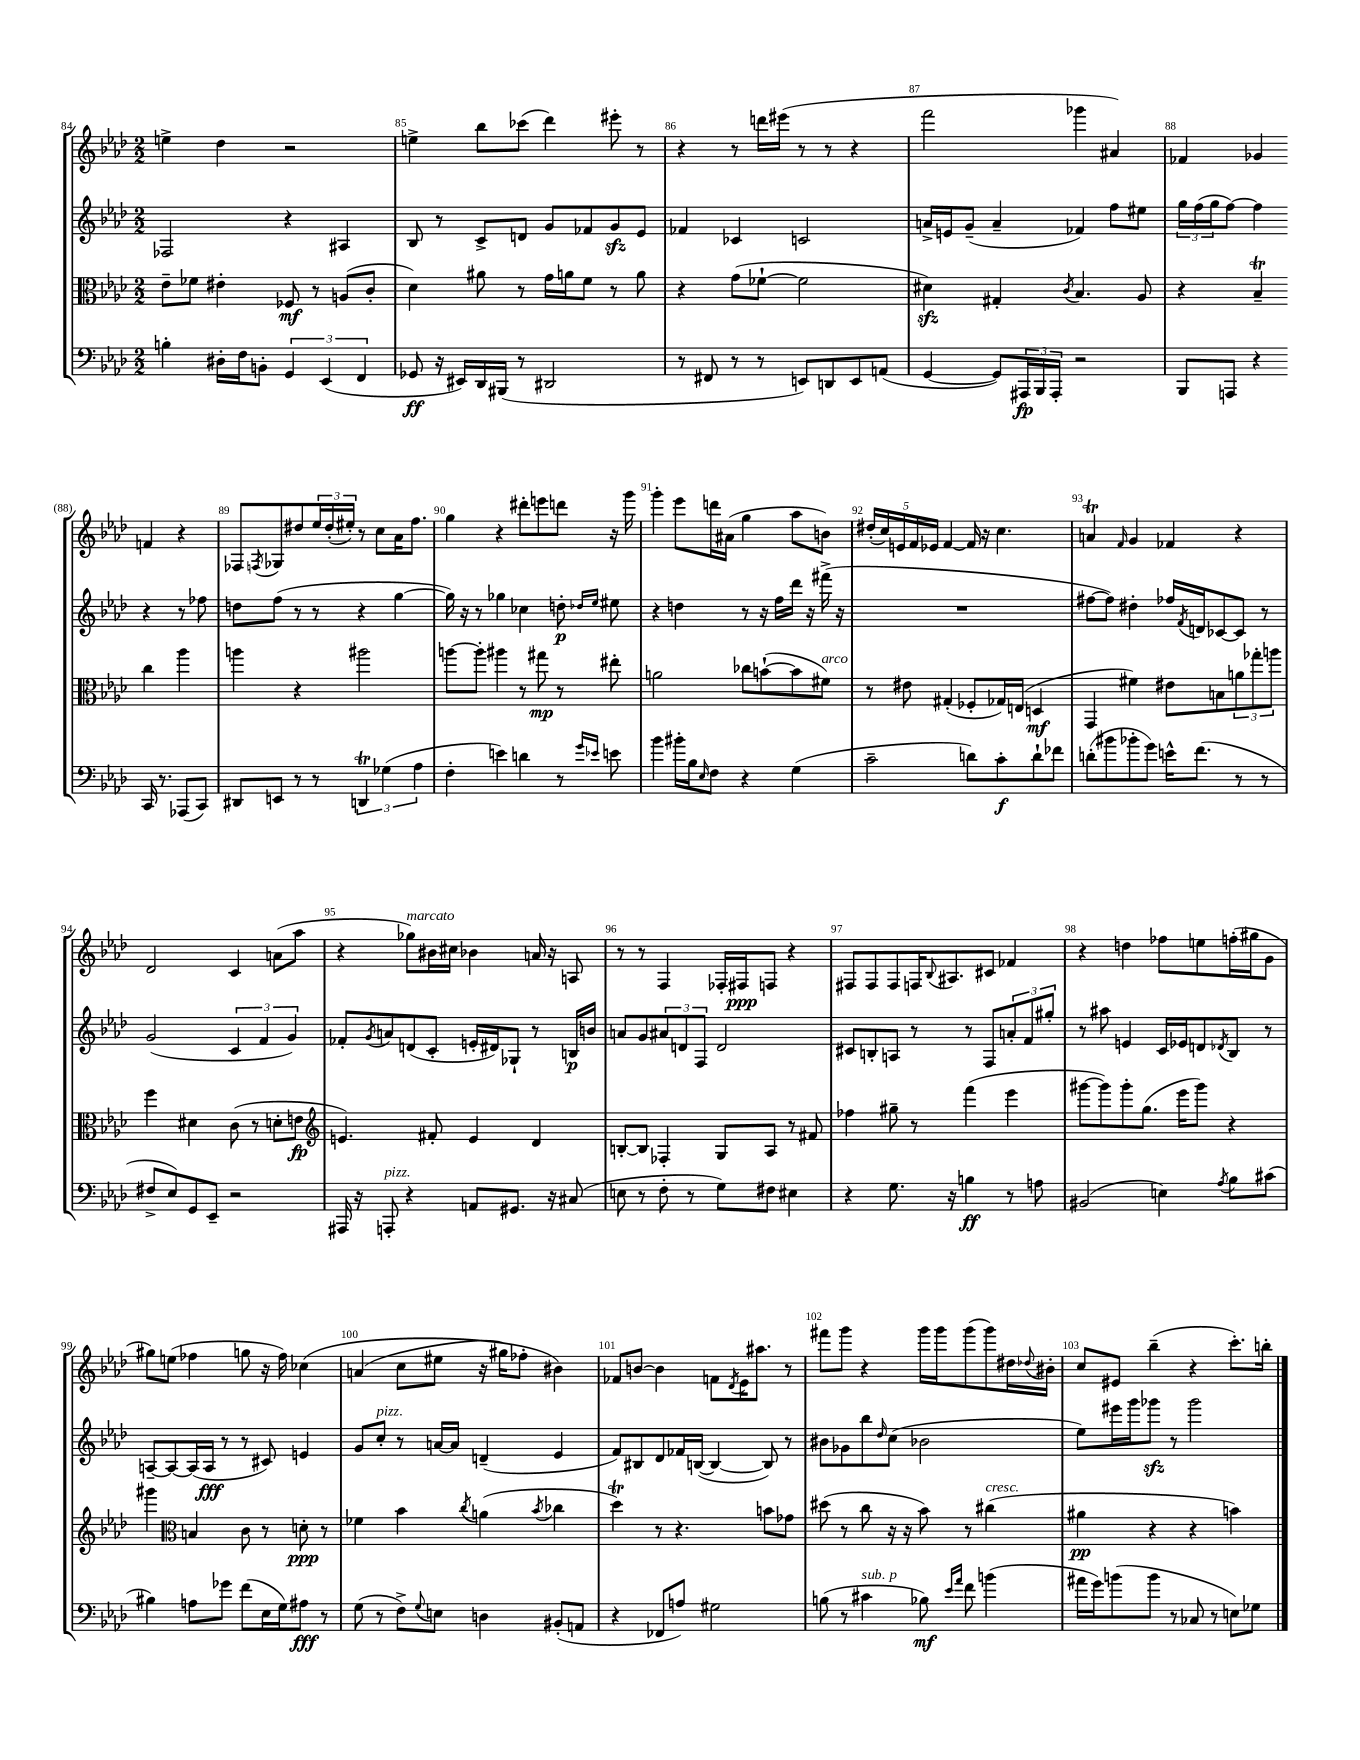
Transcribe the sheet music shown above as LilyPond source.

<<
\new StaffGroup <<
\new Staff = "s0" {
    \clef treble \key aes \major \numericTimeSignature \time 2/2
    e''4-> des''4 r2 |
    e''4-> bes''8 ces'''8( des'''4) eis'''8-. r8 |
    r4 r8 d'''16 eis'''16( r8 r8 r4 |
    f'''2 ges'''4 ais'4) |
    fes'4 ges'4 f'4 r4 |
    fes8 \acciaccatura { f8 } ges8 dis''8 \tuplet 3/2 { ees''16 dis''16-.( eis''16-.) } r8 c''8 aes'16 f''8. |
    g''4 r4 dis'''8-. e'''8 d'''8 r16 g'''16 |
    g'''4-. ees'''8 d'''16 ais'16( g''4 aes''8 b'8) |
    \tuplet 5/4 { dis''16-.( c''16) e'16 f'16 ees'16 } f'4~ f'16 r16 c''4. |
    a'4\trill \grace { f'16 } g'4 fes'4 r4 |
    des'2 c'4 a'8( aes''8 |
    r4 ges''8^\markup { \italic "marcato" }) bis'16 cis''16 bes'4 a'16 r16 a8 |
    r8 r8 f4 fes16-. fis16\ppp f8 r4 |
    fis8 fis8 fis8 f16 \appoggiatura { bes8 } ais8. cis'8 fes'4 |
    r4 d''4 fes''8 e''8 f''16-.( gis''16 g'8 |
    gis''8) e''8( fes''4 g''8 r16 fes''16) ces''4\( |
    a'4( c''8 eis''8 r16 gis''16) fes''8-. bis'4\) |
    fes'8 b'8~ b'4 f'8 \acciaccatura { des'8 } ees'16 ais''8. r8 |
    fis'''8 g'''8 r4 g'''16 g'''16 g'''8( g'''8) dis''16 \appoggiatura { des''8 } bis'16-. |
    c''8 eis'8 bes''4--( r4 c'''8.-.) b''16-. \bar "|." |
}
\new Staff = "s1" {
    \clef treble \key aes \major \numericTimeSignature \time 2/2
    fes2 r4 ais4 |
    bes8 r8 c'8-> d'8 g'8 fes'8 g'8\sfz ees'8 |
    fes'4 ces'4 c'2 |
    a'16-> e'16 g'8--( a'4-- fes'4) f''8 eis''8 |
    \tuplet 3/2 { g''16 f''16( g''16 } f''8~) f''4 r4 r8 fes''8 |
    d''8 f''8( r8 r8 r4 g''4~ |
    g''16) r16 r8 ges''4 ces''4 d''8-.\p \grace { des''16 ees''16 } eis''8 |
    r4 d''4 r8 r16 f''16 des'''16 r16 fis'''16->( r16 |
    R1 |
    fis''8~ fis''8) dis''4-. fes''16 \acciaccatura { f'8 } d'16 ces'8~ ces'8 r8 |
    g'2( \tuplet 3/2 { c'4 f'4 g'4) } |
    fes'8-. \acciaccatura { g'8 } a'8 d'8( c'8-. e'16-. dis'16) ges8-! r8 b16\p b'16 |
    a'8 g'8 \tuplet 3/2 { ais'8 d'8 f8 } d'2 |
    cis'8 b8-. a8 r8 r8 f8 \tuplet 3/2 { a'8-. f'8 gis''8-. } |
    r8 ais''8 e'4 c'16 ees'16 d'8 \acciaccatura { des'8 } bes8 r8 |
    a8~-- a8~ a16( a16\fff r8 r8 cis'8) e'4 |
    g'8 c''8-.^\markup { \italic "pizz." } r8 a'16~ a'16 d'4--( ees'4 |
    f'8) bis8 des'8 fes'16 b16~( b4~ b8) r8 |
    bis'8 ges'8 bes''8 \grace { des''16 } c''8( bes'2 |
    ees''8) eis'''16 g'''16 ges'''8\sfz r8 ges'''2 \bar "|." |
}
\new Staff = "s2" {
    \clef alto \key aes \major \numericTimeSignature \time 2/2
    ees'8-- fes'8 eis'4-. fes8\mf r8 a8( c'8-. |
    des'4) ais'8 r8 g'16 a'16 f'8 r8 a'8 |
    r4 g'8( fes'8~-! fes'2 |
    dis'4\sfz) gis4-. \acciaccatura { c'8 } bes4. aes8 |
    r4 bes4--\trill c''4 aes''4 |
    a''4 r4 ais''2 |
    a''8~ a''8-. ais''4 r8 gis''8\mp r8 eis''8-. |
    a'2 ces''8 b'8~-!( b'8 fis'8^\markup { \italic "arco" }) |
    r8 eis'8 gis4-.( fes8-. ges16) e16( d4\mf |
    g,4 fis'4) eis'8 b8 \tuplet 3/2 { a'8 ges''8-. a''8 } |
    f''4 dis'4 c'8( r8 d'8-. e'8\fp |
    \clef treble e'4.) fis'8-. e'4 des'4 |
    b8~-. b8 fes4-. g8 aes8 r8 fis'8 |
    fes''4 gis''8-- r8 f'''4( ees'''4 |
    gis'''8~ gis'''8) gis'''8-. g''8.( ees'''16 gis'''8) r4 |
    gis'''4 \clef alto b4 c'8 r8 d'8-.\ppp r8 |
    fes'4 bes'4 \acciaccatura { c''8 } a'4( \acciaccatura { bes'8 } ces''4 |
    des''4\trill) r8 r4. b'8 ges'8 |
    dis''8( r8 c''8 r16 r16 bes'8) r8 cis''4^\markup { \italic "cresc." }( |
    ais'4\pp r4 r4 b'4) \bar "|." |
}
\new Staff = "s3" {
    \clef bass \key aes \major \numericTimeSignature \time 2/2
    b4-. dis16-. f16 b,8-. \tuplet 3/2 { g,4 ees,4( f,4 } |
    ges,8\ff r16 eis,16) des,16 bis,,16( r8 dis,2 |
    r8 fis,8 r8 r8 e,8) d,8 e,8 a,8( |
    g,4~ g,8) \tuplet 3/2 { ais,,16\fp bes,,16 ais,,16-. } r2 |
    bes,,8 a,,8 r4 c,16 r8. aes,,8( c,8) |
    dis,8 e,8 r8 r8 \tuplet 3/2 { d,4\trill ges4( aes4 } |
    f4-. e'4) d'4 r8 \grace { g'16 ees'16 } e'8 |
    bes'4 bis'16-. bes16 \grace { ees16 } f8 r4 g4( |
    c'2-- d'8) c'8-.\f d'8-! fes'8 |
    d'8-.( bis'8 bes'8-. g'8) e'16-^ f'8.( r8 r8 |
    fis8-> ees8) g,8 ees,8-- r2 |
    ais,,16 r16 a,,8-.^\markup { \italic "pizz." } r4 a,8 gis,8. r16 cis8( |
    e8 r8 f8-. r8 g8) fis8 eis4 |
    r4 g8. r16 b4\ff r8 a8 |
    bis,2( e4) \acciaccatura { aes8 } bes8 cis'8( |
    bis4) a8 ges'8 f'8( ees16 g16) ais8\fff r8 |
    g8( r8 f8->) \appoggiatura { g8 } e8 d4 bis,8-.( a,8 |
    r4 fes,8 a8) gis2 |
    b8( r8 cis'4^\markup { \italic "sub. p" } bes8\mf) \grace { ees'16 aes'16 } f'8 b'4( |
    ais'16 g'16) b'8( b'8 r8 ces8 r8 e8) ges8 \bar "|." |
}
>>
>>
\layout { \context { \Score currentBarNumber = #84 \override BarNumber.break-visibility = ##(#f #t #t) barNumberVisibility = #all-bar-numbers-visible } }
